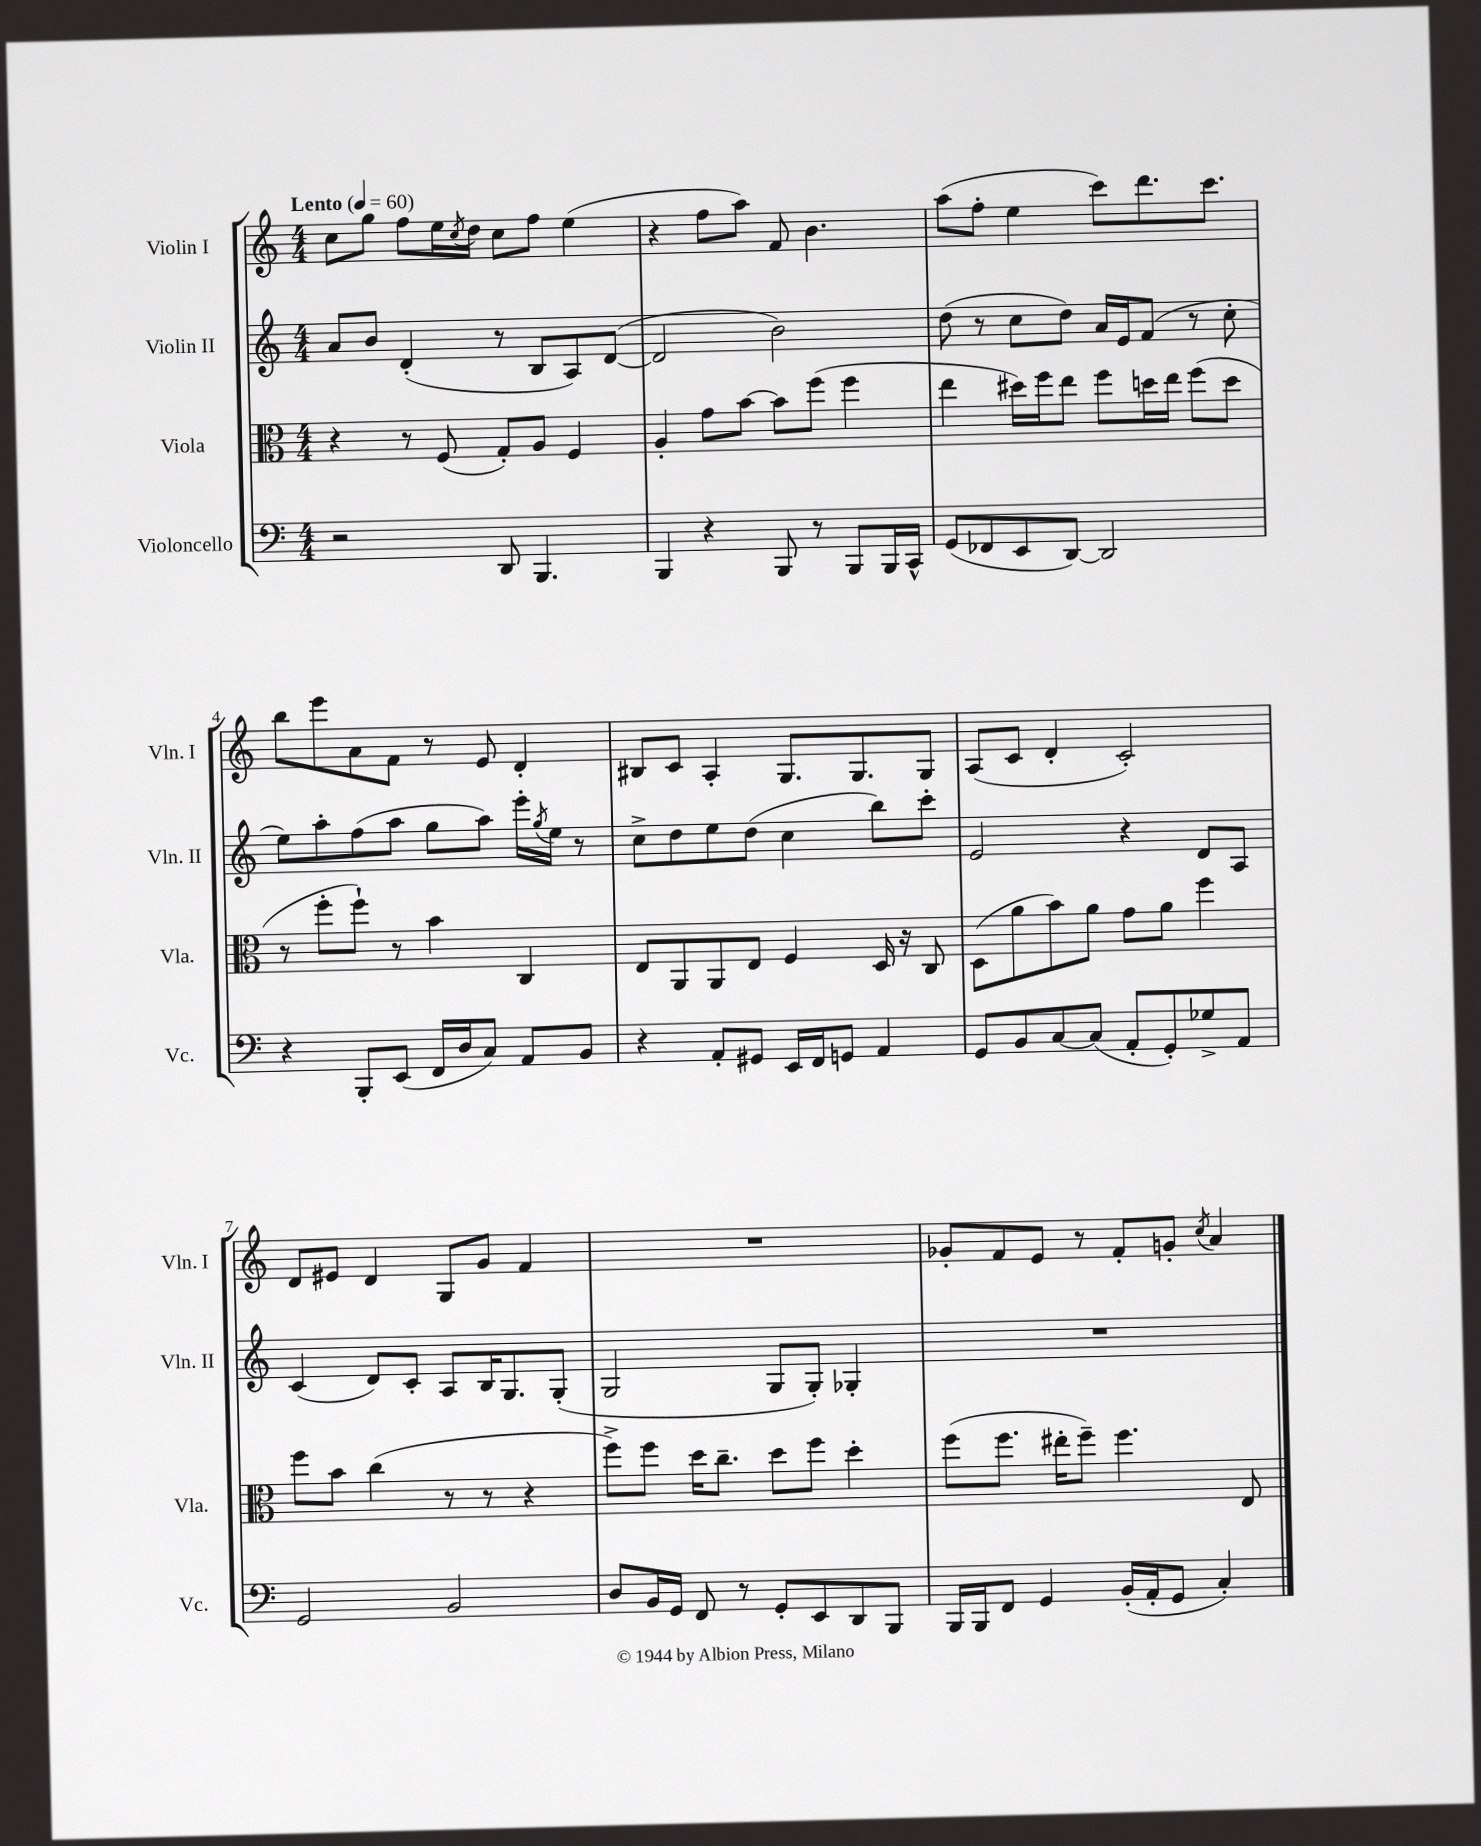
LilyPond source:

<<
\new StaffGroup <<
\new Staff = "s0" \with { instrumentName = "Violin I" shortInstrumentName = "Vln. I" } {
    \clef treble \key c \major \numericTimeSignature \time 4/4 \tempo "Lento" 4 = 60
    c''8 g''8 f''8 e''16 \acciaccatura { c''8 } d''16 c''8 f''8 e''4( |
    r4 f''8 a''8) f'8 b'4. |
    a''8( f''8-. e''4 c'''8) d'''8. c'''8. |
    b''8 e'''8 a'8 f'8 r8 e'8 d'4-. |
    bis8 c'8 a4-. g8. g8. g8 |
    a8( c'8 d'4-. c'2-.) |
    d'8 eis'8 d'4 g8 g'8 f'4 |
    R1 |
    ges'8-. f'8 e'8 r8 f'8-. g'8-. \acciaccatura { c''8 } a'4 \bar "|." |
}
\new Staff = "s1" \with { instrumentName = "Violin II" shortInstrumentName = "Vln. II" } {
    \clef treble \key c \major \numericTimeSignature \time 4/4
    a'8 b'8 d'4-.( r8 b8 a8) d'8~( |
    d'2 b'2) |
    d''8( r8 c''8 d''8) a'16 e'16 f'8( r8 c''8-. |
    e''8) a''8-. f''8( a''8 g''8 a''8) e'''16-. \acciaccatura { g''8 } e''16 r8 |
    c''8-> d''8 e''8 d''8( c''4 b''8) c'''8-. |
    e'2 r4 d'8 a8 |
    c'4( d'8) c'8-. a8 b16 g8. g8-.( |
    g2 g8 g8-.) ges4-. |
    R1 \bar "|." |
}
\new Staff = "s2" \with { instrumentName = "Viola" shortInstrumentName = "Vla." } {
    \clef alto \key c \major \numericTimeSignature \time 4/4
    r4 r8 f8( g8-.) a8 f4 |
    a4-. g'8 b'8~ b'8 f''8( f''4 |
    e''4 dis''16) f''16 e''8 f''8 d''16 e''16 f''8( d''8 |
    r8 f''8-. f''8-!) r8 b'4 c4 |
    e8 a,8 a,8 e8 f4 d16 r16 c8 |
    d8( a'8 b'8) a'8 g'8 a'8 f''4 |
    f''8 b'8 c''4( r8 r8 r4 |
    f''8->) f''8 d''16 c''8.-- d''8 f''8 d''4-. |
    f''8( f''8. eis''16-. f''8--) f''4. e8 \bar "|." |
}
\new Staff = "s3" \with { instrumentName = "Violoncello" shortInstrumentName = "Vc." } {
    \clef bass \key c \major \numericTimeSignature \time 4/4
    r2 d,8 b,,4. |
    b,,4 r4 b,,8 r8 b,,8 b,,16 c,16-^ |
    g,8( fes,8 e,8 d,8~) d,2 |
    r4 b,,8-. e,8( f,16 d16 c8) a,8 b,8 |
    r4 a,8-. gis,8 e,16 f,16 g,8 a,4 |
    g,8 b,8 c8~ c8( a,8-. g,8-.) ges8-> a,8 |
    g,2 b,2 |
    d8 b,16 g,16 f,8 r8 g,8-. e,8 d,8 b,,8 |
    b,,16 b,,16 f,8 g,4 b,16-.( a,16-. g,8 c4-.) \bar "|." |
}
>>
>>
